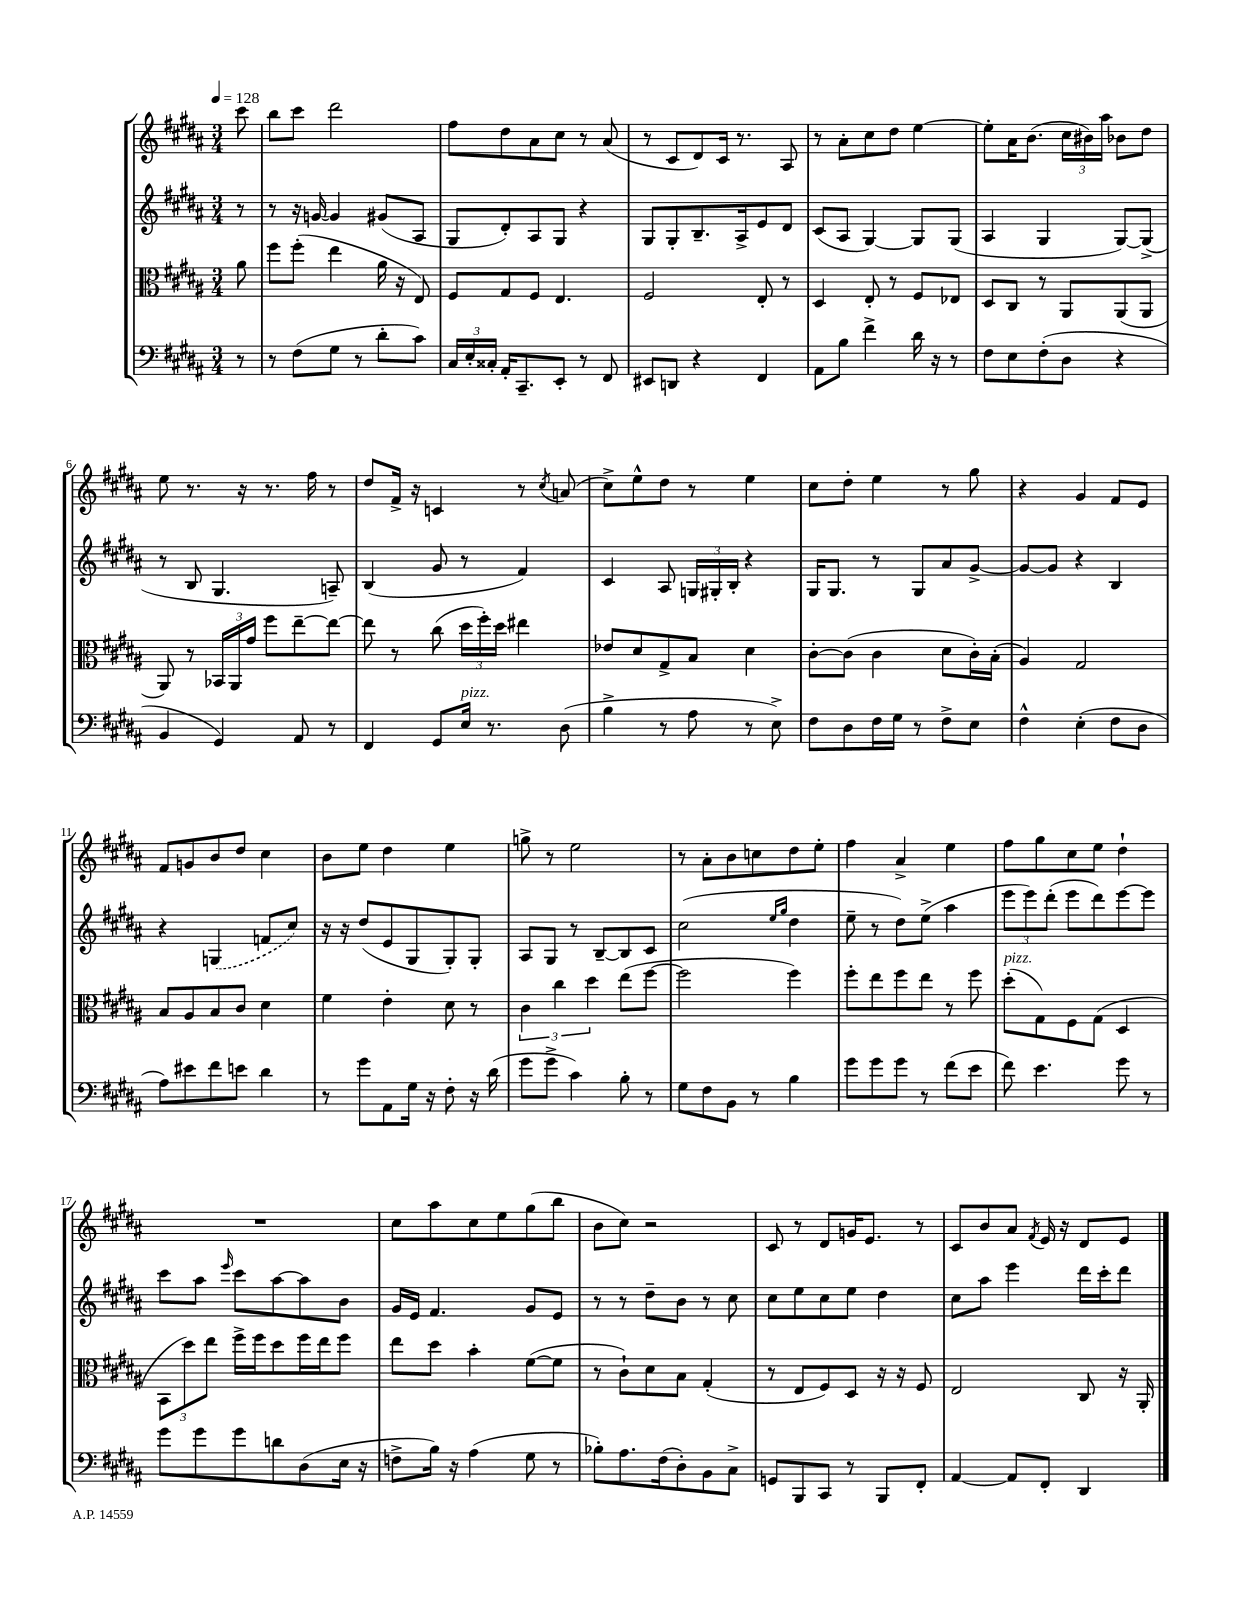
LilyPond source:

<<
\new StaffGroup <<
\new Staff = "s0" {
    \clef treble \key b \major \numericTimeSignature \time 3/4 \partial 8 \tempo 4 = 128
    \autoBeamOff cis'''8 |
    b''8[ cis'''8] dis'''2 |
    fis''8[ dis''8 ais'8 cis''8] r8 ais'8( |
    r8 cis'8[ dis'8) cis'16] r8. ais8 |
    r8 ais'8[-. cis''8 dis''8] e''4~ |
    e''8[-. ais'16 b'8.]( \tuplet 3/2 { cis''16[ bis'16) ais''16] } bes'8[ dis''8] |
    e''8 r8. r16 r8. fis''16 r8 |
    dis''8[ fis'16]-> r16 c'4 r8 \acciaccatura { cis''8 } a'8( |
    cis''8[->) e''8-^ dis''8] r8 e''4 |
    cis''8[ dis''8]-. e''4 r8 gis''8 |
    r4 gis'4 fis'8[ e'8] |
    fis'8[ g'8 b'8 dis''8] cis''4 |
    b'8[ e''8] dis''4 e''4 |
    g''8-> r8 e''2 |
    r8 ais'8[-. b'8 c''8 dis''8 e''8]-. |
    fis''4 ais'4-> e''4 |
    fis''8[ gis''8 cis''8 e''8] dis''4-! |
    R2. |
    cis''8[ ais''8 cis''8 e''8 gis''8( b''8] |
    b'8[ cis''8]) r2 |
    cis'8 r8 dis'8[ g'16 e'8.] r8 |
    cis'8[ b'8 ais'8] \acciaccatura { fis'8 } e'16 r16 dis'8[ e'8] \bar "|." |
}
\new Staff = "s1" {
    \clef treble \key b \major \numericTimeSignature \time 3/4 \partial 8
    \autoBeamOff r8 |
    r8 r16 g'16~ g'4 gis'8[( ais8] |
    gis8[ dis'8-.) ais8 gis8] r4 |
    gis8[ gis8-. b8.-- ais16-> e'8 dis'8] |
    cis'8[( ais8] gis4~) gis8[ gis8]( |
    ais4 gis4 gis8[~) gis8]->( |
    r8 b8 gis4. a8--) |
    b4( gis'8 r8 fis'4) |
    cis'4 ais8 \tuplet 3/2 { g16[ gis16-. b16]-. } r4 |
    gis16[ gis8.] r8 gis8[ ais'8 gis'8]~-> |
    gis'8[~ gis'8] r4 b4 |
    r4 \once \slurDashed g4( f'8[ cis''8]) |
    r16 r16 dis''8[( e'8 gis8 gis8-.) gis8]-. |
    ais8[ gis8] r8 b8[~-- b8 cis'8] |
    cis''2( \grace { e''16[ gis''16] } dis''4 |
    e''8-- r8 dis''8[) e''8]->( ais''4 |
    \tuplet 3/2 { e'''8[ e'''8) dis'''8]-.( } e'''8[ dis'''8) e'''8~ e'''8] |
    cis'''8[ ais''8] \grace { e'''16 } cis'''8[ ais''8~ ais''8 b'8] |
    gis'16[ e'16] fis'4. gis'8[ e'8] |
    r8 r8 dis''8[-- b'8] r8 cis''8 |
    cis''8[ e''8 cis''8 e''8] dis''4 |
    cis''8[ ais''8] e'''4 dis'''16[ cis'''16-. dis'''8] \bar "|." |
}
\new Staff = "s2" {
    \clef alto \key b \major \numericTimeSignature \time 3/4 \partial 8
    \autoBeamOff ais'8 |
    fis''8[ fis''8]-.( e''4 ais'16 r16 e8) |
    fis8[ gis8 fis8] e4. |
    fis2 e8-. r8 |
    dis4 e8-. r8 fis8[ ees8] |
    dis8[ cis8] r8 ais,8[ ais,8( ais,8] |
    ais,8) r8 \tuplet 3/2 { bes,16[ ais,16 gis'16] } fis''8[ e''8~-- e''8]~ |
    e''8 r8 cis''8( \tuplet 3/2 { dis''16[ fis''16-.) dis''16] } eis''4 |
    ees'8[ dis'8 gis8-> b8] dis'4 |
    cis'8[~-. cis'8]( cis'4 dis'8[ cis'16-.) b16]-.( |
    ais4) gis2 |
    b8[ ais8 b8 cis'8] dis'4 |
    fis'4 e'4-. dis'8 r8 |
    \tuplet 3/2 { cis'4 cis''4 dis''4 } e''8[( fis''8]~ |
    fis''2 fis''4) |
    fis''8[-. e''8 fis''8 e''8] r8 fis''8 |
    dis''8[-.^\markup { \italic "pizz." }( gis8) fis8 gis8]( dis4 |
    \tuplet 3/2 { b,8[ dis''8) e''8] } fis''16[-> fis''16 dis''8 fis''16 e''16 fis''8] |
    e''8[ dis''8] b'4-. fis'8[~( fis'8] |
    r8 cis'8[-!) dis'8 b8] gis4-.( |
    r8 e8[ fis8) dis8] r16 r16 fis8 |
    e2 cis8 r16 ais,16-. \bar "|." |
}
\new Staff = "s3" {
    \clef bass \key b \major \numericTimeSignature \time 3/4 \partial 8
    \autoBeamOff r8 |
    r8 fis8[( gis8] r8 dis'8[-. cis'8]) |
    \tuplet 3/2 { cis16[ e16-. cisis16]-. } ais,16[-. cis,8.-- e,8]-. r8 fis,8 |
    eis,8[ d,8] r4 fis,4 |
    ais,8[ b8] fis'4-> dis'16 r16 r8 |
    fis8[ e8 fis8-.( dis8] r4 |
    b,4 gis,4) ais,8 r8 |
    fis,4 gis,8[ e16]^\markup { \italic "pizz." } r8. dis8( |
    b4-> r8 ais8 r8 e8->) |
    fis8[ dis8 fis16 gis16] r8 fis8[-> e8] |
    fis4-^ e4-.( fis8[ dis8] |
    ais8[) eis'8 fis'8 e'8] dis'4 |
    r8 gis'8[ ais,8 gis16] r16 fis8-. r16 dis'16( |
    gis'8[ gis'8]-> cis'4) b8-. r8 |
    gis8[ fis8 b,8] r8 b4 |
    gis'8[ gis'8 gis'8] r8 fis'8[( e'8] |
    fis'8) e'4. gis'8 r8 |
    gis'8[ gis'8 gis'8 d'8 dis8( e16] r16 |
    f8[-> b16]) r16 ais4( gis8 r8 |
    bes8[-.) ais8. fis16( dis8-.) b,8 cis8]-> |
    g,8[ b,,8 cis,8] r8 b,,8[ fis,8]-. |
    ais,4~ ais,8[ fis,8]-. dis,4 \bar "|." |
}
>>
>>
